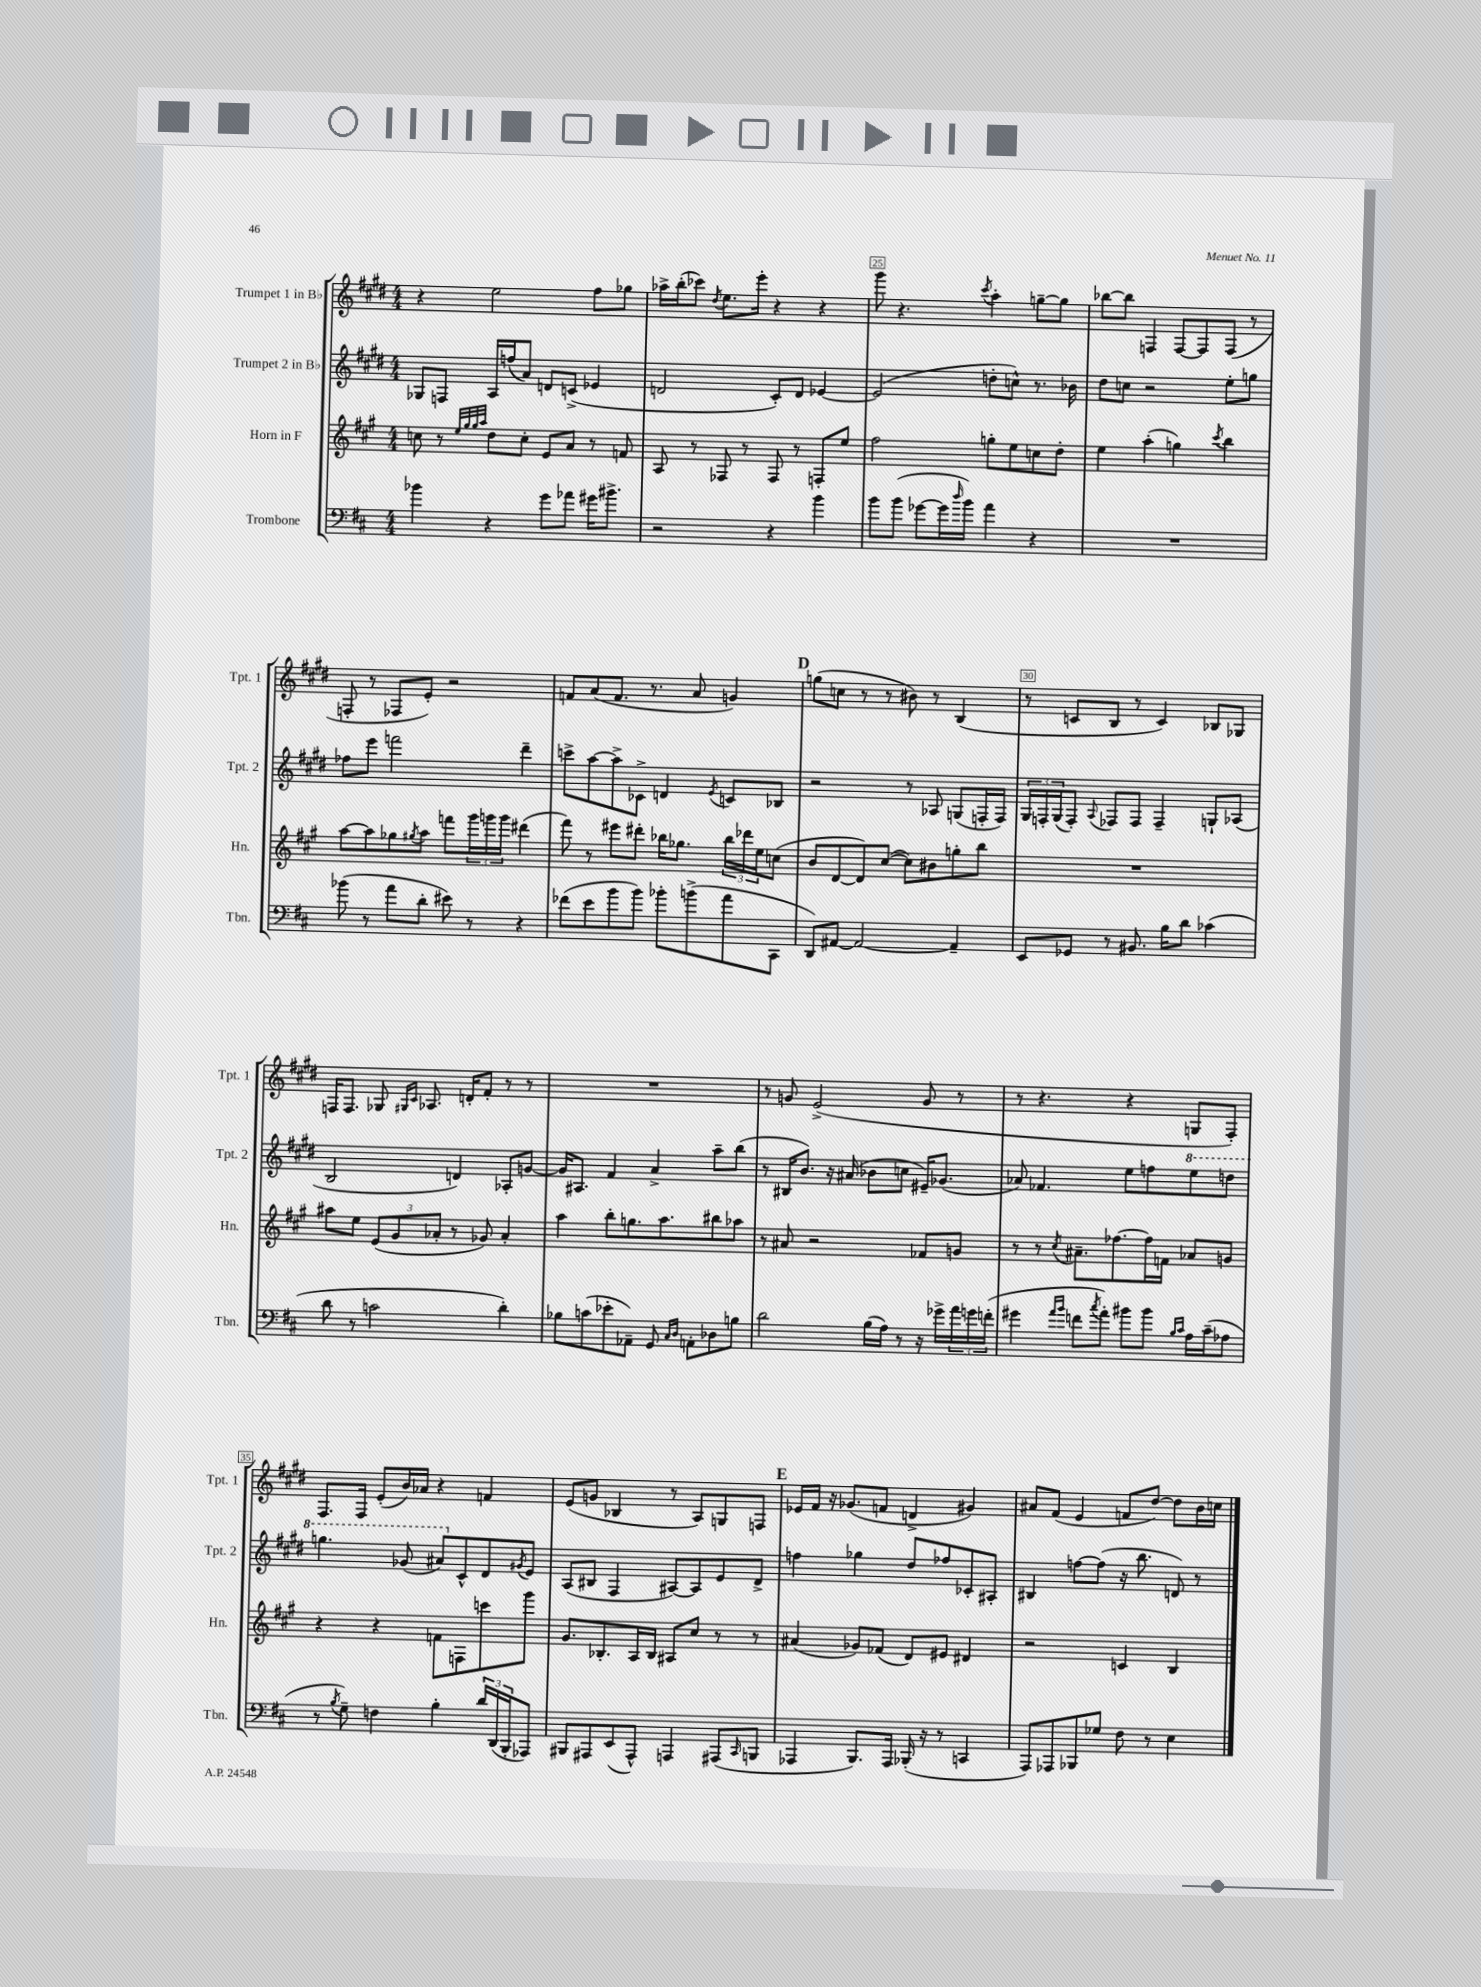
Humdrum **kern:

**kern	**kern	**kern	**kern
*staff4	*staff3	*staff2	*staff1
*clefF4	*clefG2	*clefG2	*clefG2
*k[f#c#]	*k[f#c#g#]	*k[f#c#g#d#]	*k[f#c#g#d#]
*M4/4	*M4/4	*M4/4	*M4/4
4b-	8cc	8G-	4r
.	8r	8F	.
.	32qqee	.	.
.	32qqgg#	.	.
.	32qqgg#	.	.
.	32qqaa	.	.
4r	8dd	16A	2ee
.	.	(16ff	.
.	8cc'	8a)	.
8g	8e	8d	.
8a-	8a	(8c^	.
16g#	8r	4e-	8ff#
8.b#^	.	.	.
.	8f	.	8gg-
=	=	=	=
2r	8A	2d	16aa-^
.	.	.	(16bb'
.	8r	.	8ccc-)
.	.	.	8qdd#
.	8F-	.	8.ee
.	8r	.	.
.	.	.	16eee'
4r	8F-	8c#')	4r
.	8r	8d	.
4b	8F'	[4e-	4r
.	8ee	.	.
=	=	=	=
8b	2ff#	(2e-]	8ggg#
(8b	.	.	4.r
[8g-	.	.	.
16g-]	.	.	.
16qqdd	.	.	.
16b)	.	.	.
.	.	.	8qccc#
4a	8gg'	8dd'	4aa'
.	8ee	8cc^^)	.
4r	8cc	8.r	[8gg~
.	8dd'	.	8gg]
.	.	16b-	.
=	=	=	=
1r	4ee	8dd#	[8bb-
.	.	8cc	8bb-]
.	(4aa'	2r	4F
.	4gg)	.	[8F
.	.	.	8F]
.	8qccc#	.	.
.	4bb	8ee'	(8F
.	.	8gg	8r
=	=	=	=
(8b-	[8aa	8ff-	8F'
8r	8aa]	8eee	8r
8a	8gg-	2fff	8F-
.	8qgg#	.	.
8d'	8aa	.	8e')
8e#)	8fff	.	2r
8r	24ggg#	.	.
.	24ggg	.	.
.	24ggg	.	.
4r	(4ddd#	4ddd#~	.
=	=	=	=
(8f-	8fff#)	8ccc^	8f
8e	8r	[8aa	(8a
8b	8eee#	8aa^]	8.f
8b)	8ddd#'	8c-^	.
.	.	.	8.r
8b-'	16bb-	4d	.
.	8.gg-	.	.
(8b^	.	.	8a
.	.	8qe	.
8a	24bb-	8c	4g)
.	24ddd-	.	.
.	24ee	.	.
8CC#	(8cc	8B-	.
=	=	=	=
8DD)	8b	2r	(8gg
[8AA#	[8d	.	8cc
2AA#_	8d])	.	8r
.	([8cc#	.	8r
.	8cc#])	8r	8b#)
.	8b#	8A-	8r
4AA#~]	8gg'	(8G	(4B
.	8bb	16F'	.
.	.	16F)	.
=	=	=	=
8EE	1r	24G#	8r
.	.	24F'	.
.	.	(24G#	.
8GG-	.	8F')	8c
.	.	8qqA	.
8r	.	8F-	8B
8.BB#	.	8F-	8r
.	.	4F-~	4c)
16B	.	.	.
8d	.	.	.
(4c-	.	8G`	8B-
.	.	(8A-	8G-
=	=	=	=
8d	8aa#	2B	16F
.	.	.	8.F
8r	8ee	.	.
2c	(12e	.	8G-
.	12g#	.	.
.	.	.	16qqG#
.	.	.	16qqc#
.	.	.	8.A-
.	12a-'	.	.
.	8r	4d)	.
.	.	.	16d'
.	8g-)	.	8f#'
4d')	4a-'	8A-'	8r
.	.	[8g	8r
=	=	=	=
8B-	4aa	16g]	1r
.	.	8.A#	.
(8c	.	.	.
8e-'	8bb'	4f#	.
8AA-~)	8.gg	.	.
8GG	.	4a^	.
.	8.aa	.	.
16qqC#	.	.	.
16qqD	.	.	.
8AA'	.	.	.
8D-	8bb#	8aa~	.
8B	8aa-	(8bb	.
=	=	=	=
2d	8r	8r	8r
.	8a#	16B#	8g
.	.	8.b)	.
.	2r	.	(2e^
.	.	16r	.
.	.	(16a#	.
(16B	.	8b-	.
16A)	.	.	.
8r	.	8cc	.
16r	8f-	16e#~)	8g
16g-^	.	(8.g-	.
24a	8g	.	8r
24g	.	.	.
(24f'	.	.	.
=	=	=	=
4g#	8r	8a-)	8r
.	8r	4.f-	4.r
16qqa	.	.	.
16qqb	8qcc#	.	.
8f	8.a#~	.	.
8qcc#	.	.	.
8a')	.	.	.
.	[8.ff-	.	.
8b#	.	8ee	4r
8b#	16ff-]	8ff	.
.	16f	.	.
16qqB	.	.	.
16qqc#	.	.	.
16A	8a-	8eee	8G
(16c#~	.	.	.
8A-	8g	8ddd	8F#')
=	=	=	=
8r	4r	4.ggg	8.F#
8qB	.	.	.
8G~)	.	.	.
.	.	.	16F#
4F	4r	.	(8e'
.	.	(8gg-	16b)
.	.	.	16a-
4B'	8f	8aa#)	4r
.	8F	8c#^^	.
24d	8ccc	8d#	4f
(24DD	.	.	.
24BBB'	.	.	.
.	.	8qg#	.
8AAA-)	8ggg#	8e	.
=	=	=	=
8BBB#	8.g#	(8A	(8e
8AAA#	.	8B#	8g
.	8.B-'	.	.
(8EE	.	4F#	4B-
8AAA#^^)	16A	.	.
.	16B-	.	.
4AAA	8A#	[8A#)	8r
.	8cc#	8A#]	8A)
(8AAA#	8r	8e	8G
16qqCC#	.	.	.
8BBB	8r	8d#^	8F
=	=	=	=
4AAA-	(4a#	4ff	16e-
.	.	.	16f#
.	.	.	16r
.	.	.	(8.g-
8.BBB)	8g-)	4gg-	.
.	(8f-	.	8f
16AAA-	.	.	.
(16BBB-'	8d)	8dd#	4d^
16r	.	.	.
8r	8e#	8ff-	.
4CC	4d#	8c-'	4g#)
.	.	8A#'	.
=	=	=	=
8AAA)	2r	4B#	8a#
8AAA-	.	.	(8f#
8BBB-	.	[8ff	4e
8G-	.	(8ff]	.
8F#	4c	16r	8f
.	.	8.bb	.
8r	.	.	[8dd#)
4E	4B	8d)	8dd#]
.	.	8r	16b
.	.	.	16cc
==	==	==	==
*-	*-	*-	*-
